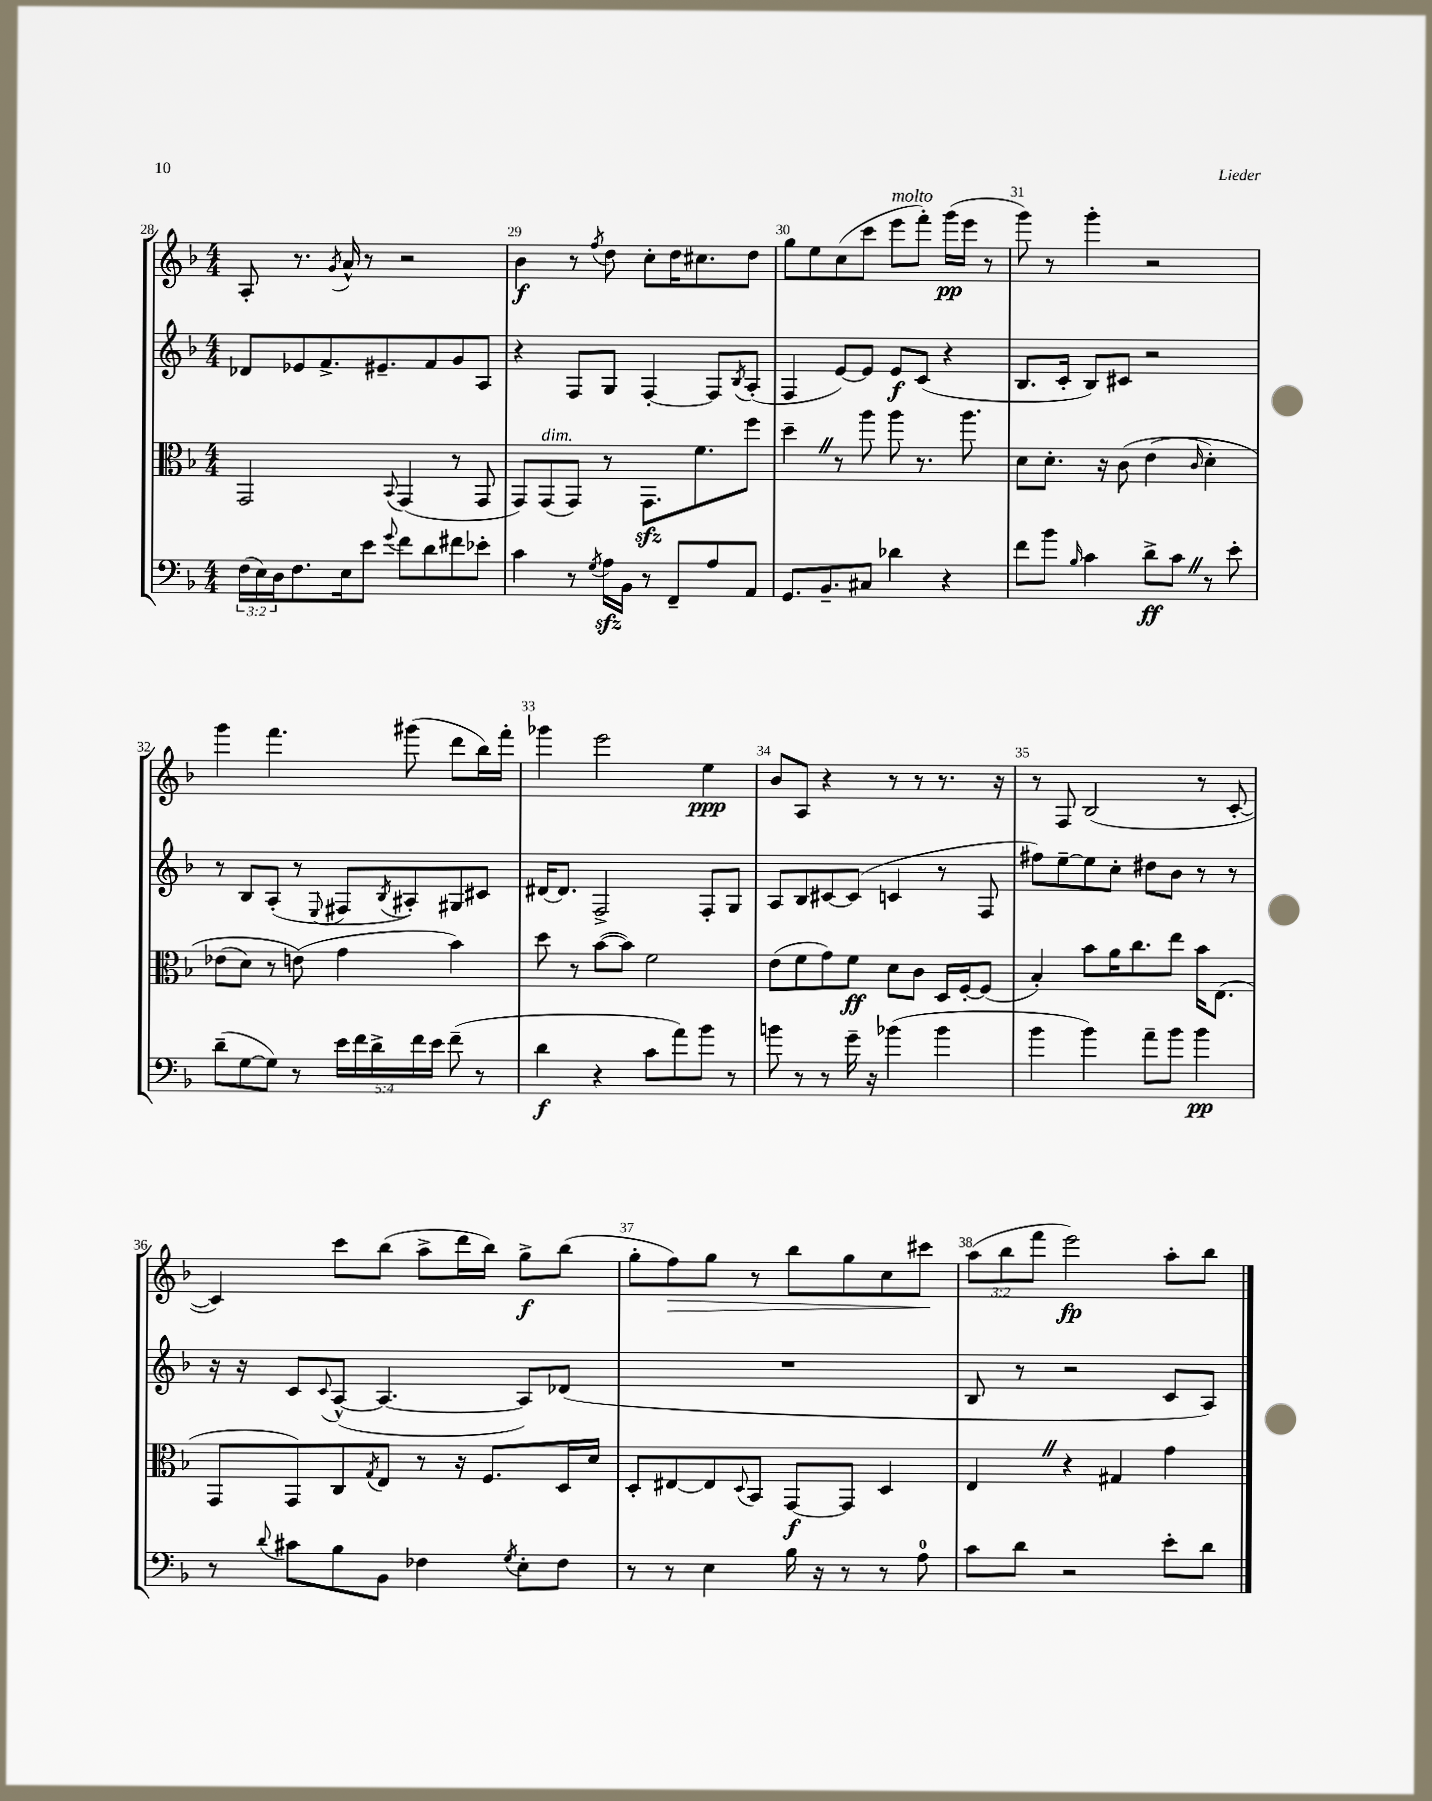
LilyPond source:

<<
\new StaffGroup <<
\new Staff = "s0" {
    \clef treble \key f \major \numericTimeSignature \time 4/4 \override Staff.TupletNumber.text = #tuplet-number::calc-fraction-text
    a8-. r8. \acciaccatura { g'8 } a'16-^ r8 r2 |
    bes'4\f r8 \acciaccatura { f''8 } d''8 c''8-. d''16 cis''8. d''8 |
    g''8 e''8 c''8( c'''8 e'''8^\markup { \italic "molto" } f'''8-.) g'''16\pp( e'''16 r8 |
    g'''8) r8 g'''4-. r2 |
    g'''4 f'''4. gis'''8( d'''8 bes''16) f'''16-. |
    ges'''4 e'''2 e''4\ppp |
    bes'8 a8 r4 r8 r8 r8. r16 |
    r8 f8 bes2( r8 c'8~-. |
    c'4) c'''8 bes''8( a''8-> d'''16 bes''16) g''8->\f bes''8( |
    g''8-. f''8\>) g''8 r8 bes''8 g''8 c''8 cis'''8\! |
    \tuplet 3/2 { a''8( bes''8 f'''8 } e'''2\fp) a''8-. bes''8 \bar "|." |
}
\new Staff = "s1" {
    \clef treble \key f \major \numericTimeSignature \time 4/4
    des'8 ees'8 f'8.-> eis'8.-- f'8 g'8 a8 |
    r4 f8 g8 f4~-. f8 \acciaccatura { bes8 } a8-.( |
    f4 e'8~) e'8 e'8\f c'8( r4 |
    bes8. c'16-. bes8) cis'8 r2 |
    r8 bes8 a8-.( r8 \appoggiatura { e8 } fis8 \acciaccatura { bes8 } ais8-.) gis8 cis'8 |
    dis'16~ dis'8. f2-> f8-. g8 |
    a8 bes8 cis'8~ cis'8( c'4 r8 f8 |
    fis''8) e''8~-- e''8 c''8-. dis''8 bes'8 r8 r8 |
    r16 r16 c'8 \appoggiatura { c'8 } a8~-^( a4.~ a8) des'8( |
    R1 |
    bes8 r8 r2 c'8 a8) \bar "|." |
}
\new Staff = "s2" {
    \clef alto \key f \major \numericTimeSignature \time 4/4
    g,2 \appoggiatura { bes,8 } g,4( r8 g,8 |
    g,8) g,8^\markup { \italic "dim." }( g,8) r8 g,8.\sfz f'8. f''8 |
    d''4-- \once \override BreathingSign.text = \markup { \musicglyph "scripts.caesura.straight" } \breathe r8 a''8 a''8 r8. a''8. |
    d'8 d'8.-. r16 c'8( e'4\( \grace { c'16 } d'4-.) |
    ees'8( d'8) r8 e'8(\) g'4 bes'4) |
    d''8 r8 bes'8~( bes'8) f'2 |
    e'8( f'8 g'8) f'8\ff d'8 c'8 d16 f16~-. f8( |
    bes4-.) bes'8 a'16 c''8. e''8 bes'16 e8.( |
    g,8 g,8) c8 \acciaccatura { g8 } e8 r8 r16 f8. d16 d'16 |
    d8-. eis8~ eis8 \appoggiatura { d8 } bes,8 g,8~\f g,8 d4 |
    e4 \once \override BreathingSign.text = \markup { \musicglyph "scripts.caesura.straight" } \breathe r4 gis4 g'4 \bar "|." |
}
\new Staff = "s3" {
    \clef bass \key f \major \numericTimeSignature \time 4/4 \override Staff.TupletNumber.text = #tuplet-number::calc-fraction-text
    \tuplet 3/2 { f16( e16) d16 } f8. e16 e'8 \appoggiatura { g'8 } f'8 d'8 fis'8 ees'8-. |
    c'4 r8 \acciaccatura { g8 } a16\sfz bes,16 r8 f,8-- a8 a,8 |
    g,8. bes,8.-- cis8 des'4 r4 |
    f'8 bes'8 \grace { bes16 } c'4 d'8->\ff c'8 \once \override BreathingSign.text = \markup { \musicglyph "scripts.caesura.straight" } \breathe r8 e'8-. |
    d'8--( g8~ g8) r8 \tuplet 5/4 { e'16 f'16 d'16-> f'16 e'16 } f'8--( r8 |
    d'4\f r4 c'8 a'8) bes'8 r8 |
    b'8 r8 r8 g'16-- r16 bes'4( bes'4 |
    bes'4 bes'4) a'8-- bes'8 bes'4\pp |
    r8 \appoggiatura { d'8 } cis'8 bes8 bes,8 fes4 \acciaccatura { g8 } e8-. fes8 |
    r8 r8 e4 bes16 r16 r8 r8 a8-0 |
    c'8 d'8 r2 e'8-. d'8 \bar "|." |
}
>>
>>
\layout { \context { \Score currentBarNumber = #28 \override BarNumber.break-visibility = ##(#f #t #t) barNumberVisibility = #all-bar-numbers-visible } }
